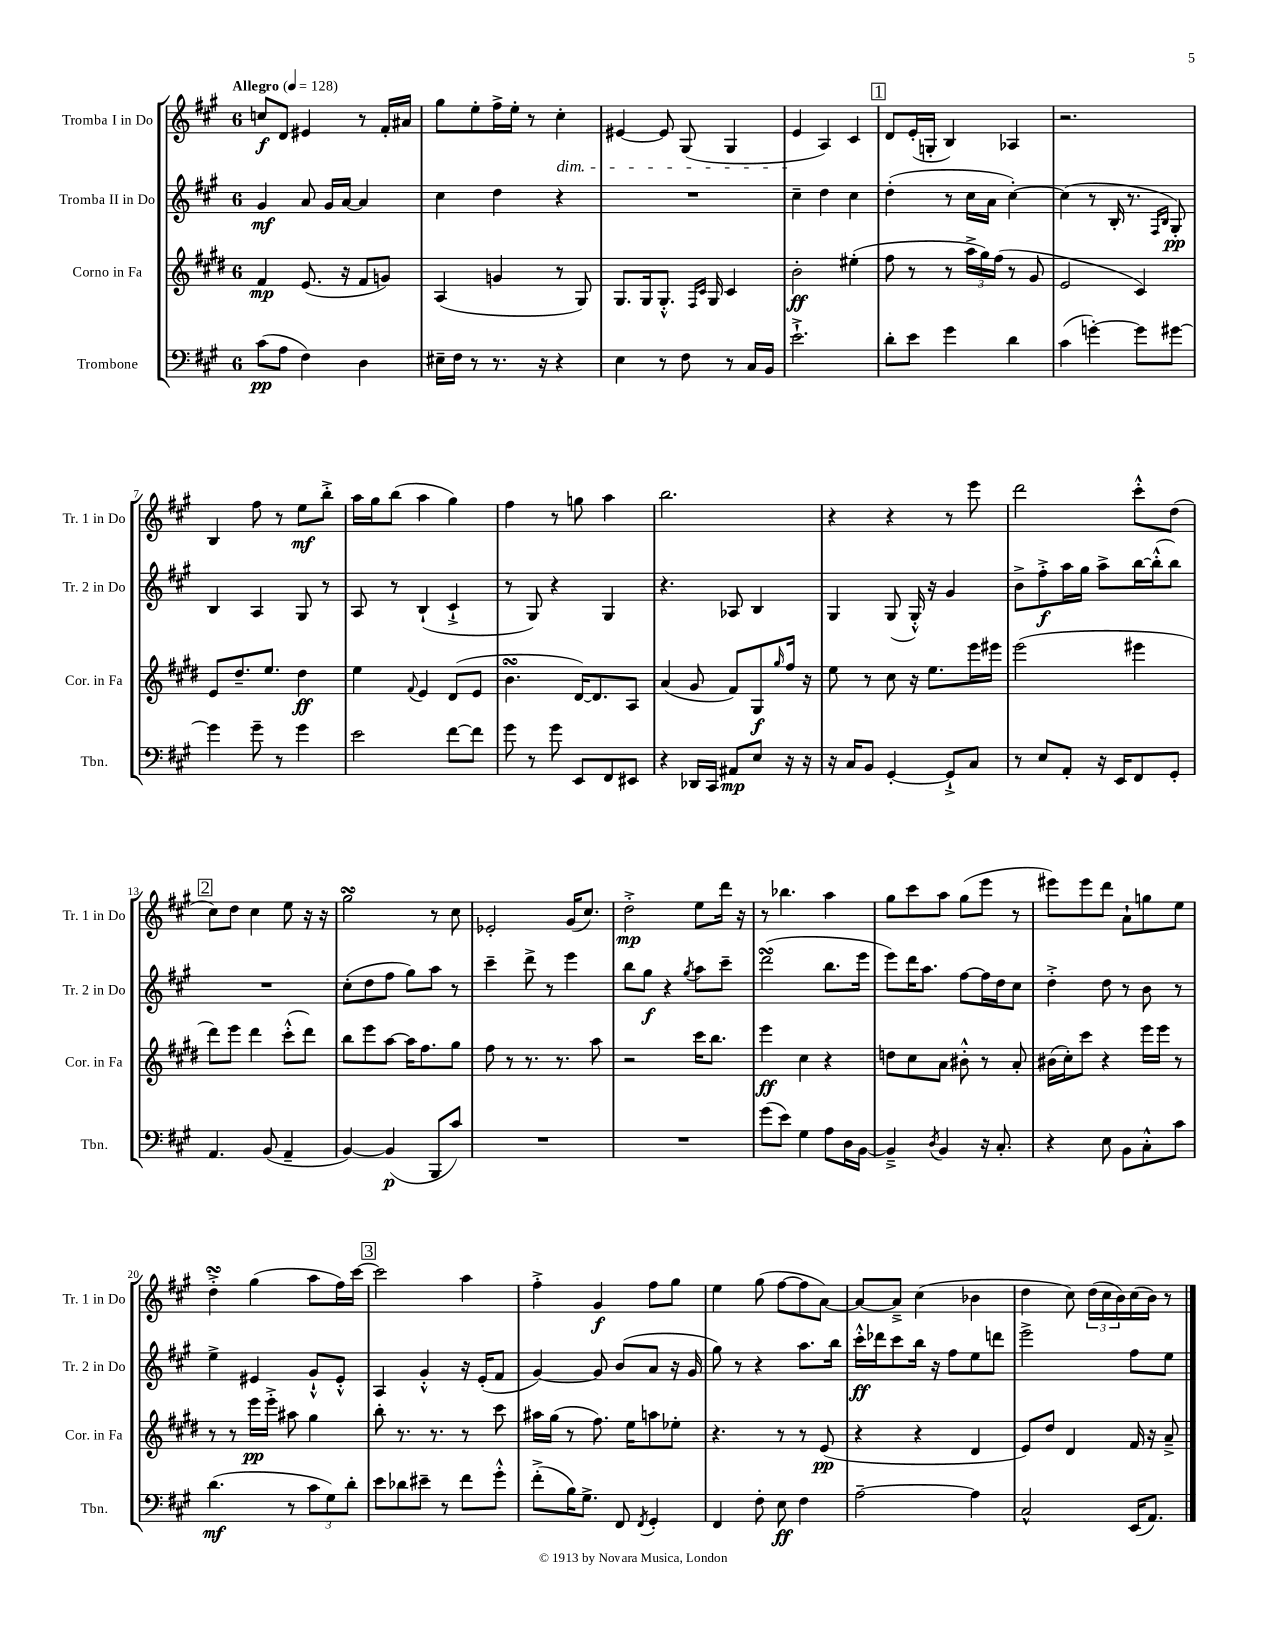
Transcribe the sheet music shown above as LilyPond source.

<<
\new StaffGroup <<
\new Staff = "s0" \with { instrumentName = "Tromba I in Do" shortInstrumentName = "Tr. 1 in Do" } {
    \clef treble \key a \major \once \override Staff.TimeSignature.style = #'single-digit \time 6/8 \tempo "Allegro" 4 = 128
    c''8\f d'8 eis'4 r8 fis'16-. ais'16 |
    gis''8 e''8-. fis''16-> e''16-. r8 cis''4-.\dim |
    eis'4~ eis'8 gis8( gis4 |
    e'4\! a4) cis'4 |
    \mark \markup { \box "1" } d'8 e'16-.( g16-. b4) aes4 |
    r2. |
    b4 fis''8 r8 e''8\mf b''8-.-> |
    a''16 gis''16 b''8( a''4 gis''4) |
    fis''4 r8 g''8 a''4 |
    b''2. |
    r4 r4 r8 e'''8 |
    d'''2 cis'''8-.-^ d''8( |
    \mark \markup { \box "2" } cis''8) d''8 cis''4 e''8 r16 r16 |
    gis''2\turn r8 cis''8 |
    ees'2-. gis'16( cis''8.) |
    d''2-.->\mp e''8 d'''16 r16 |
    r8 bes''4. a''4 |
    gis''8 cis'''8 a''8 gis''8( e'''8 r8 |
    eis'''8) eis'''8 d'''8 a'8-! g''8 e''8 |
    d''4-.->\turn gis''4( a''8 fis''16) cis'''16~ |
    \mark \markup { \box "3" } cis'''2 a''4 |
    fis''4-.-> gis'4\f fis''8 gis''8 |
    e''4 gis''8( fis''8~ fis''8 a'8~) |
    a'8~ a'8---> cis''4( bes'4 |
    d''4 cis''8) \tuplet 3/2 { d''16( cis''16 b'16) } cis''16( b'16) r8 \bar "|." |
}
\new Staff = "s1" \with { instrumentName = "Tromba II in Do" shortInstrumentName = "Tr. 2 in Do" } {
    \clef treble \key a \major \once \override Staff.TimeSignature.style = #'single-digit \time 6/8
    gis'4\mf a'8 gis'16 a'16~ a'4 |
    cis''4 d''4 r4 |
    R2. |
    cis''4-- d''4 cis''4 |
    \mark \markup { \box "1" } d''4-.( r8 cis''16 a'16 cis''4~-.) |
    cis''4( r8 b16-. r8. \grace { fis16 b16 } gis8-.\pp) |
    b4 a4 gis8 r8 |
    a8 r8 b4-!( cis'4-!-> |
    r8 gis8) r4 gis4 |
    r4. aes8 b4 |
    gis4 gis8( gis16-.-^) r16 gis'4 |
    b'8-> fis''8-.->\f a''16 gis''16 a''8-> b''16~ b''16-.-^( b''8) |
    \mark \markup { \box "2" } R2. |
    cis''8-.( d''8 fis''8 gis''8) a''8 r8 |
    cis'''4-- d'''8-> r8 e'''4 |
    b''8 gis''8\f r4 \acciaccatura { gis''8 } a''8 cis'''8-- |
    d'''2\turn( b''8. e'''16 |
    e'''8) d'''16 a''8. fis''8~ fis''16 d''16 cis''8 |
    d''4-.-> d''8 r8 b'8 r8 |
    e''4-> eis'4 gis'8-!-^ eis'8-.-^ |
    \mark \markup { \box "3" } a4 gis'4-.-^ r16 e'16-.( fis'8 |
    gis'4~) gis'8 b'8( a'8 r16 gis'16 |
    gis''8) r8 r4 a''8. b''16 |
    cis'''16-.-^\ff des'''16 cis'''8 b''16 r16 fis''8 e''8 d'''8 |
    e'''2-> fis''8 e''8 \bar "|." |
}
\new Staff = "s2" \with { instrumentName = "Corno in Fa" shortInstrumentName = "Cor. in Fa" } {
    \clef treble \key e \major \once \override Staff.TimeSignature.style = #'single-digit \time 6/8
    fis'4\mp e'8.( r16 fis'8 g'8) |
    a4( g'4 r8 gis8) |
    gis8. gis16 gis8.-.-^ \grace { fis16 cis'16 } gis16 cis'4 |
    b'2-.\ff eis''4-.( |
    \mark \markup { \box "1" } fis''8 r8 r8 \tuplet 3/2 { a''16-> gis''16) fis''16( } r8 gis'8 |
    e'2 cis'4) |
    e'8 dis''8.-- e''8. dis''4\ff |
    e''4 \appoggiatura { fis'8 } e'4 dis'8( e'8 |
    b'4.\turn dis'16~) dis'8. a8 |
    a'4( gis'8 fis'8) gis8\f \grace { gis''16 } fis''16 r16 |
    e''8 r8 cis''8 r16 e''8. e'''16 eis'''16 |
    e'''2( eis'''4 |
    \mark \markup { \box "2" } dis'''8) e'''8 dis'''4 cis'''8-.-^( dis'''8) |
    b''8 e'''8 a''8~ a''16 fis''8. gis''8 |
    fis''8 r8 r8. r8. a''8 |
    r2 cis'''16 b''8. |
    e'''4\ff cis''4 r4 |
    d''8 cis''8 a'8 bis'8-.-^ r8 a'8-. |
    bis'16( cis''16-.) cis'''8 r4 e'''16 e'''16 r8 |
    r8 r8 e'''16\pp e'''16-.-> ais''8 gis''4 |
    \mark \markup { \box "3" } b''8-. r8. r8. r8 cis'''8 |
    ais''16 gis''16( r8 fis''8.) e''16 a''8 ees''8-. |
    r4. r8 r8 e'8\pp( |
    r4 r4 dis'4 |
    e'8) dis''8 dis'4 fis'16 r16 a'8---> \bar "|." |
}
\new Staff = "s3" \with { instrumentName = "Trombone" shortInstrumentName = "Tbn." } {
    \clef bass \key a \major \once \override Staff.TimeSignature.style = #'single-digit \time 6/8
    cis'8\pp( a8 fis4) d4 |
    eis16-- fis16 r8 r8. r16 r4 |
    e4 r8 fis8 r8 cis16 b,16 |
    e'2.-!-> |
    \mark \markup { \box "1" } d'8-. e'8 gis'4 d'4 |
    cis'4( g'4~-.) g'8 gis'8~ |
    gis'4 gis'8-- r8 gis'4 |
    e'2 fis'8~ fis'8 |
    gis'8 r8 gis'8 e,8 fis,8 eis,8 |
    r4 des,16 cis,16 ais,8\mp e8 r16 r16 |
    r16 cis16 b,8 gis,4~-. gis,8-!-> cis8 |
    r8 e8 a,8-. r16 e,16 fis,8 gis,8-. |
    \mark \markup { \box "2" } a,4. b,8( a,4-- |
    b,4~) b,4\p( b,,8 cis'8) |
    R2. |
    R2. |
    gis'8( e'8) gis4 a8 d16 b,16~ |
    b,4---> \acciaccatura { d8 } b,4 r16 cis8.-. |
    r4 e8 b,8 cis8-.-^ cis'8 |
    d'4.\mf( r8 \tuplet 3/2 { cis'8 gis8) d'8-. } |
    \mark \markup { \box "3" } e'8 des'8 eis'8-- r8 fis'8 gis'8-.-^ |
    fis'8-.->( b16) gis8.-> fis,8 \acciaccatura { fis,8 } gis,4-. |
    fis,4 fis8-. e8\ff fis4 |
    a2~-- a4 |
    cis2-^ e,16( a,8.) \bar "|." |
}
>>
>>
